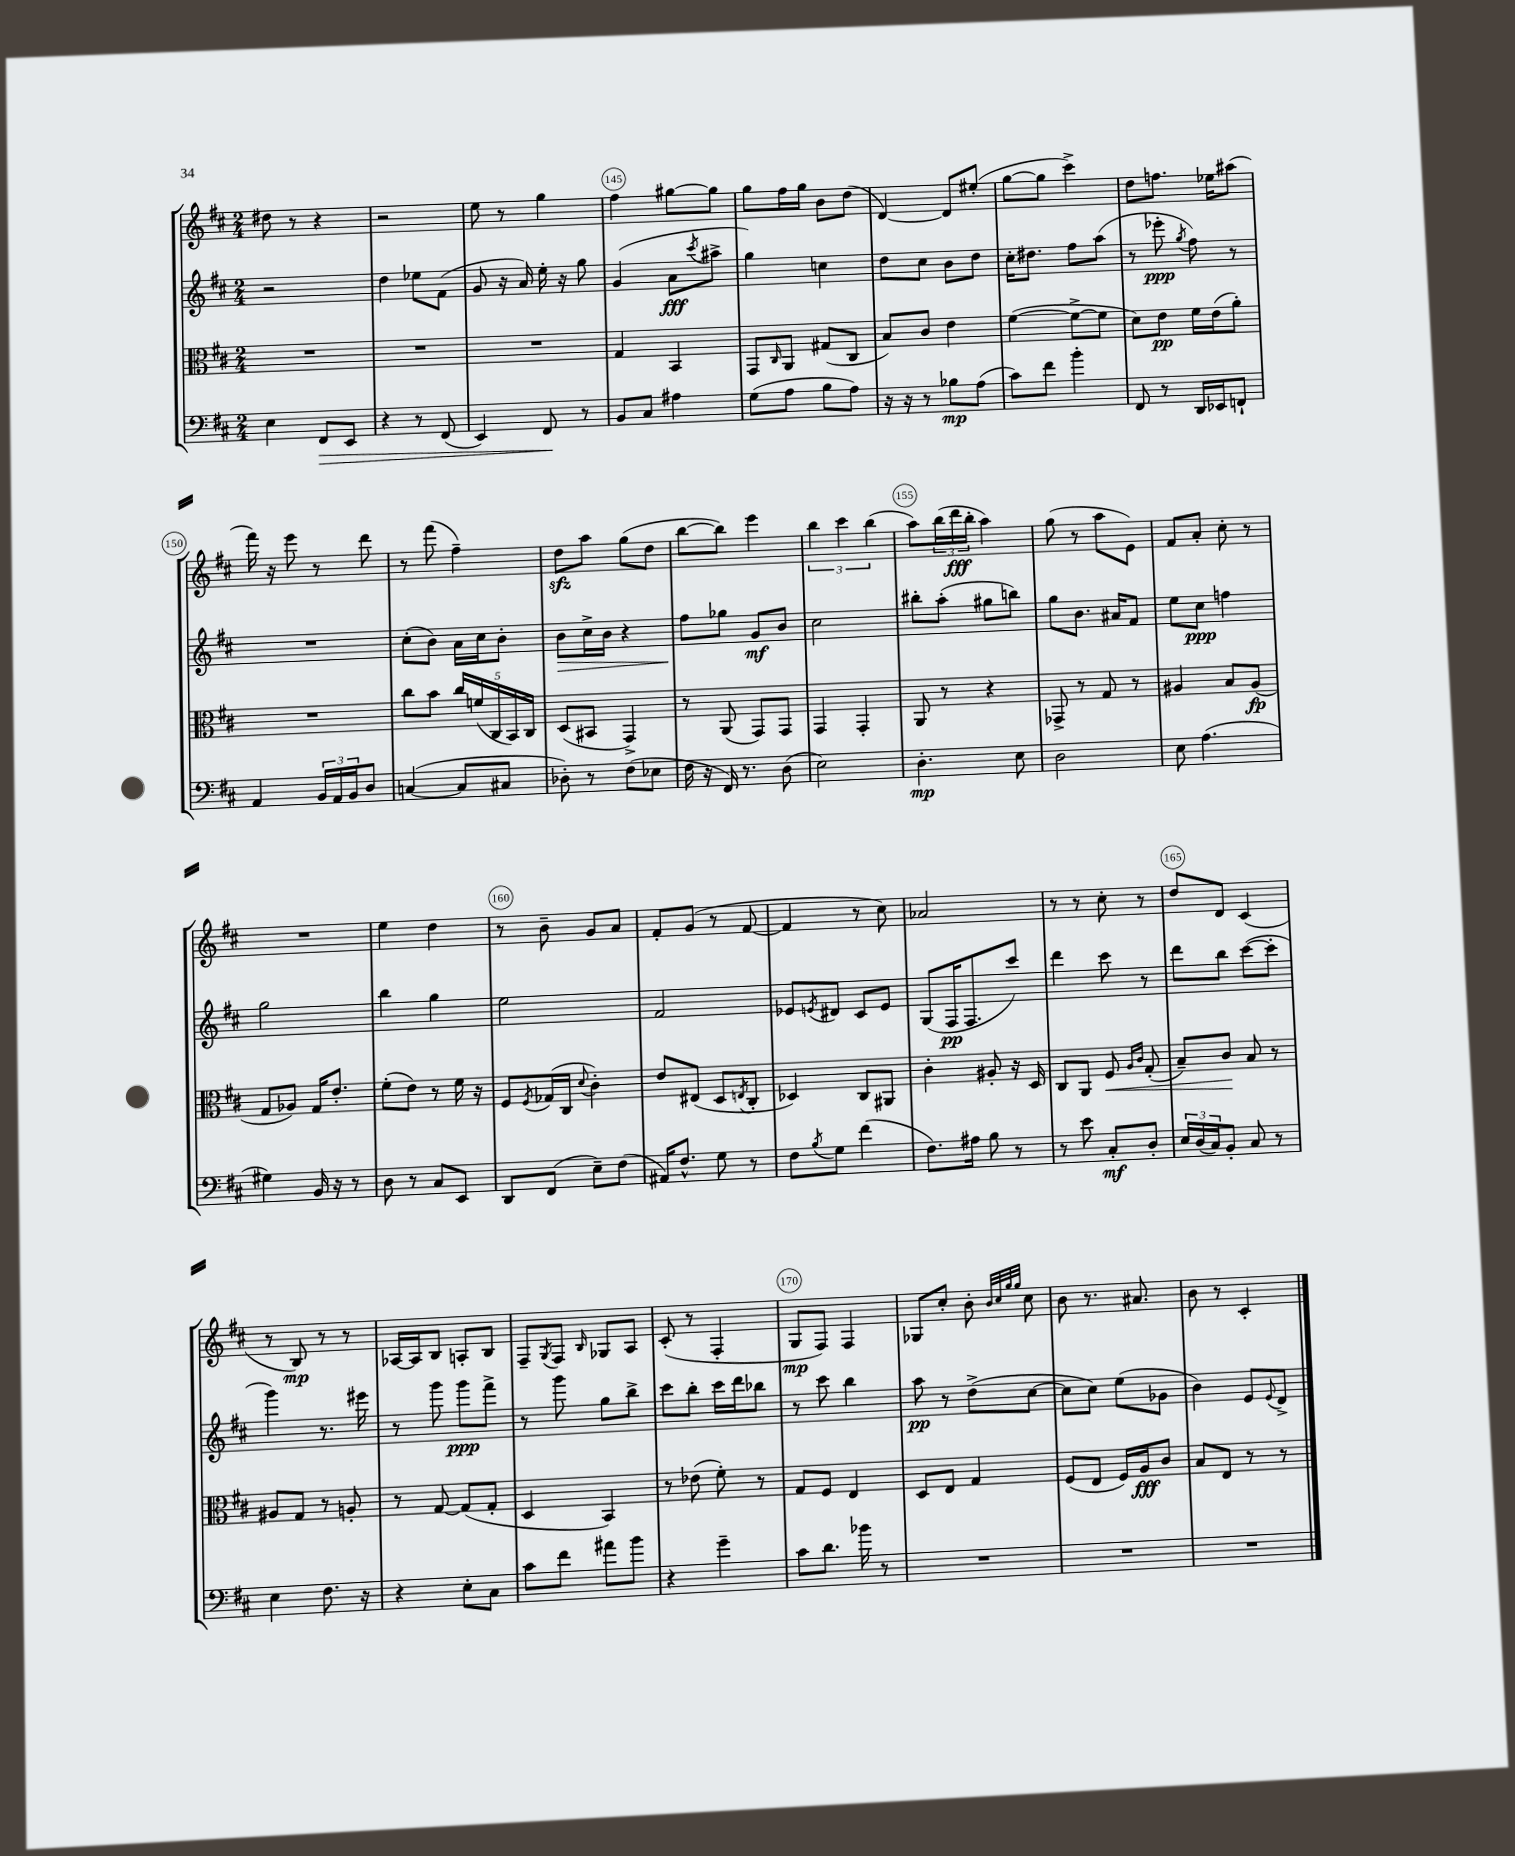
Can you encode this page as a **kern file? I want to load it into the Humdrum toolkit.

**kern	**kern	**kern	**kern
*staff4	*staff3	*staff2	*staff1
*clefF4	*clefC3	*clefG2	*clefG2
*k[f#c#]	*k[f#c#]	*k[f#c#]	*k[f#c#]
*M2/4	*M2/4	*M2/4	*M2/4
4E\	2r	2r	8dd#\
.	.	.	8r
8FF#/L	.	.	4r
8EE/J	.	.	.
=	=	=	=
4r	2r	4dd\	2r
8r	.	8ee-\L	.
(8FF#/	.	(8f#\J	.
=	=	=	=
4EE/)	2r	8g/	8ee\
.	.	16r	8r
.	.	16a/)	.
8FF#/	.	16ee'\	4gg\
.	.	16r	.
8r	.	8gg\	.
=	=	=	=
8BB/L	4G/	(4g/	4ff#\
8C#/J	.	.	.
4A#\	4BB/	8a\L	[8gg#\L
.	.	8qccc#/	.
.	.	8aa#^\J	8gg#\]J
=	=	=	=
(8G\L	8GG/L	4gg\)	8gg\L
.	16qqC#/	.	.
8A\J	8AA/J	.	16ff#\L
.	.	.	16gg\JJ
8B\L	(8G#/L	4cc\	8b\L
8A\J)	8C#/J	.	(8dd\J
=	=	=	=
16r	8B/L)	8dd\L	[4d/)
16r	.	.	.
8r	8c#/J	8cc#\J	.
8B-\L	4e\	8b\L	8d/]L
(8A\J	.	8dd\J	(8ee#'/J
=	=	=	=
8c#\L)	([4f#\	16cc#'\LK	[8gg\L
.	.	8.dd#\J	.
8f#\J	.	.	8gg\]J
4b'\	8f#^\_L	8ff#\L	4ccc#^\)
.	8f#\]J	(8aa\J	.
=	=	=	=
8FF#/	8d\L)	8r	8dd\L
8r	8e\J	8eee-'\	8.ff\J
.	.	8qgg/	.
16DD/LL	16f#\LL	8ff#\)	.
16EE-/J	(16e\J	.	16ee-\LK
8FF`/J	8a'\J)	8r	(8aa#\J
=	=	=	=
4AA/	2r	2r	16fff#\)
.	.	.	16r
.	.	.	8eee\
24BB/LL	.	.	8r
24AA/	.	.	.
24BB/J	.	.	.
8D/J	.	.	8ddd\
=	=	=	=
([4C/	8cc#\L	(8cc#'\L	8r
.	8b\J	8b\J)	(8fff#\
8C/]L	20cc#/LL	16a\LL	4ff#~\)
.	(20f/	.	.
.	.	16cc#\J	.
.	20C#/	.	.
8C#/J	.	8b'\J	.
.	20BB/)	.	.
.	20C#/JJ	.	.
=	=	=	=
8D-'\)	(8D/L	8b\L	8dd\L
8r	8BB#/J	16cc#^\L	8aa\J
.	.	16b\JJ	.
(8F#\L	4GG^/)	4r	(8gg\L
8E-\J	.	.	8dd\J
=	=	=	=
16F#\	8r	8ff#\L	[8bb\L
16r	.	.	.
16FF#/)	(8AA/	8gg-\J	8bb\]J)
8.r	.	.	.
.	8GG/L)	8g/L	4eee\
(8D\	8GG/J	8b/J	.
=	=	=	=
2E\)	4GG/	2cc#\	6bb\
.	.	.	6ccc#\
.	4GG'/	.	.
.	.	.	(6bb\
=	=	=	=
4.D'\	8AA/	8bb#'\L	8aa\L)
.	8r	(8aa'\J	(24bb\L
.	.	.	24ddd\
.	.	.	24bb'\JJ
.	4r	8gg#\L	4aa\)
8E\	.	8bb\J)	.
=	=	=	=
2D\	8GG-^/	8gg\L	(8gg\
.	8r	8.b\J	8r
.	8G/	.	8aa\L
.	.	16a#/LK	.
.	8r	8f#/J	8e\J)
=	=	=	=
8E\	4A#/	8ee\L	8f#/L
(4.A\	.	8cc#\J	8a'/J
.	8B/L	4ff\	8cc#'\
.	(8A#/J	.	8r
=	=	=	=
4G#\)	8G/L	2gg\	2r
.	8A-/J)	.	.
16BB/	16G/LK	.	.
16r	8.e'/J	.	.
8r	.	.	.
=	=	=	=
8D\	(8f#'\L	4bb\	4ee\
8r	8e\J)	.	.
8C#/L	8r	4gg\	4dd\
8EE/J	16f#\	.	.
.	16r	.	.
=	=	=	=
8DD/L	8F#/L	2ee\	8r
.	8qF#/	.	.
(8FF#/J	(16G-/L	.	8b~\
.	16C#/JJ	.	.
.	8qqd/	.	.
8E~\L)	4c#'\)	.	8g/L
(8F#\J	.	.	8a/J
=	=	=	=
16AA#/LK)	8e/L	2f#/	8f#'/L
8.F#^^/J	.	.	.
.	(8E#/J	.	(8g/J
8G\	8D/L	.	8r
.	8qE/	.	.
8r	8C#'/J	.	[8f#/
=	=	=	=
8F#\L	4D-/)	8e-/L	4f#/]
8qB/	.	8qe/	.
8G\J	.	8d#/J	.
(4f#\	8C#/L	8c#/L	8r
.	8AA#/J	8e/J	8cc#\)
=	=	=	=
8.F#\L)	4c#'\	(8G/L	2a-/
.	.	16F#/K	.
16A#\Jk	.	8.F#/	.
8B\	8A#'/	.	.
8r	16r	8ccc#/J)	.
.	16D/	.	.
=	=	=	=
8r	8C#/L	4ddd\	8r
8e\	8AA/J	.	8r
8C#'/L	8F#/	8ccc#\	8cc#'\
.	16qqA/LL	.	.
.	16qqc#/JJ	.	.
8D'/J	(8G'/	8r	8r
=	=	=	=
24E/LL	8B~/L)	8ddd\L	8dd/L
(24D/	.	.	.
24C#/J)	.	.	.
8BB'/J	8c#/J	8bb\J	8d/J
8C#/	8B/	([8ccc#\L	(4c#/
8r	8r	8ccc#'\]J	.
=	=	=	=
4E\	8A#/L	4ggg\)	8r
.	8G/J	.	8B/)
8.F#\	8r	8.r	8r
.	8A'/	.	8r
16r	.	16eee#\	.
=	=	=	=
4r	8r	8r	[16A-/LL
.	.	.	16A-/]J
.	[8G/	8ggg\	8B/J
8E'\L	(8G/]L	8ggg\L	8A'/L
8C#\J	8G'/J	8fff#^\J	8B/J
=	=	=	=
8c#\L	4D/	8r	8F#~/L
.	.	.	8qG/
8f#\J	.	8ggg\	8F#/J
.	.	.	16qqB/
8a#\L	4BB/)	8gg\L	8G-/L
8b\J	.	8bb^\J	8A/J
=	=	=	=
4r	8r	8ccc#\L	(8c#'/
.	(8e-\	8bb'\J	8r
4g~\	8f#'\)	16ccc#\LL	4F#'/
.	.	16ddd\J	.
.	8r	8bb-\J	.
=	=	=	=
8c#\L	8G/L	8r	8G/L
8.d\J	8F#/J	8ccc#\	8F#/J)
.	4E/	4bb\	4F#/
16b-\	.	.	.
8r	.	.	.
=	=	=	=
2r	8D/L	8aa\	8G-/L
.	8E/J	8r	8cc#'/J
.	4G/	(8dd^\L	8b'\
.	.	.	32qqb/LLL
.	.	.	32qqcc#/
.	.	.	32qqgg/
.	.	.	32qqgg/JJJ
.	.	[8cc#\J	8cc#\
=	=	=	=
2r	(8F#/L	8cc#\]L	8b\
.	8E/J	8cc#\J)	8.r
.	16F#/LL)	(8ee\L	.
.	16A/J	.	8.a#/
.	8c#/J	8g-\J	.
=	=	=	=
2r	8B/L	4b\)	8b\
.	8E/J	.	8r
.	8r	8e/L	4c#'/
.	.	8qqe/	.
.	8r	8d^/J	.
==	==	==	==
*-	*-	*-	*-
